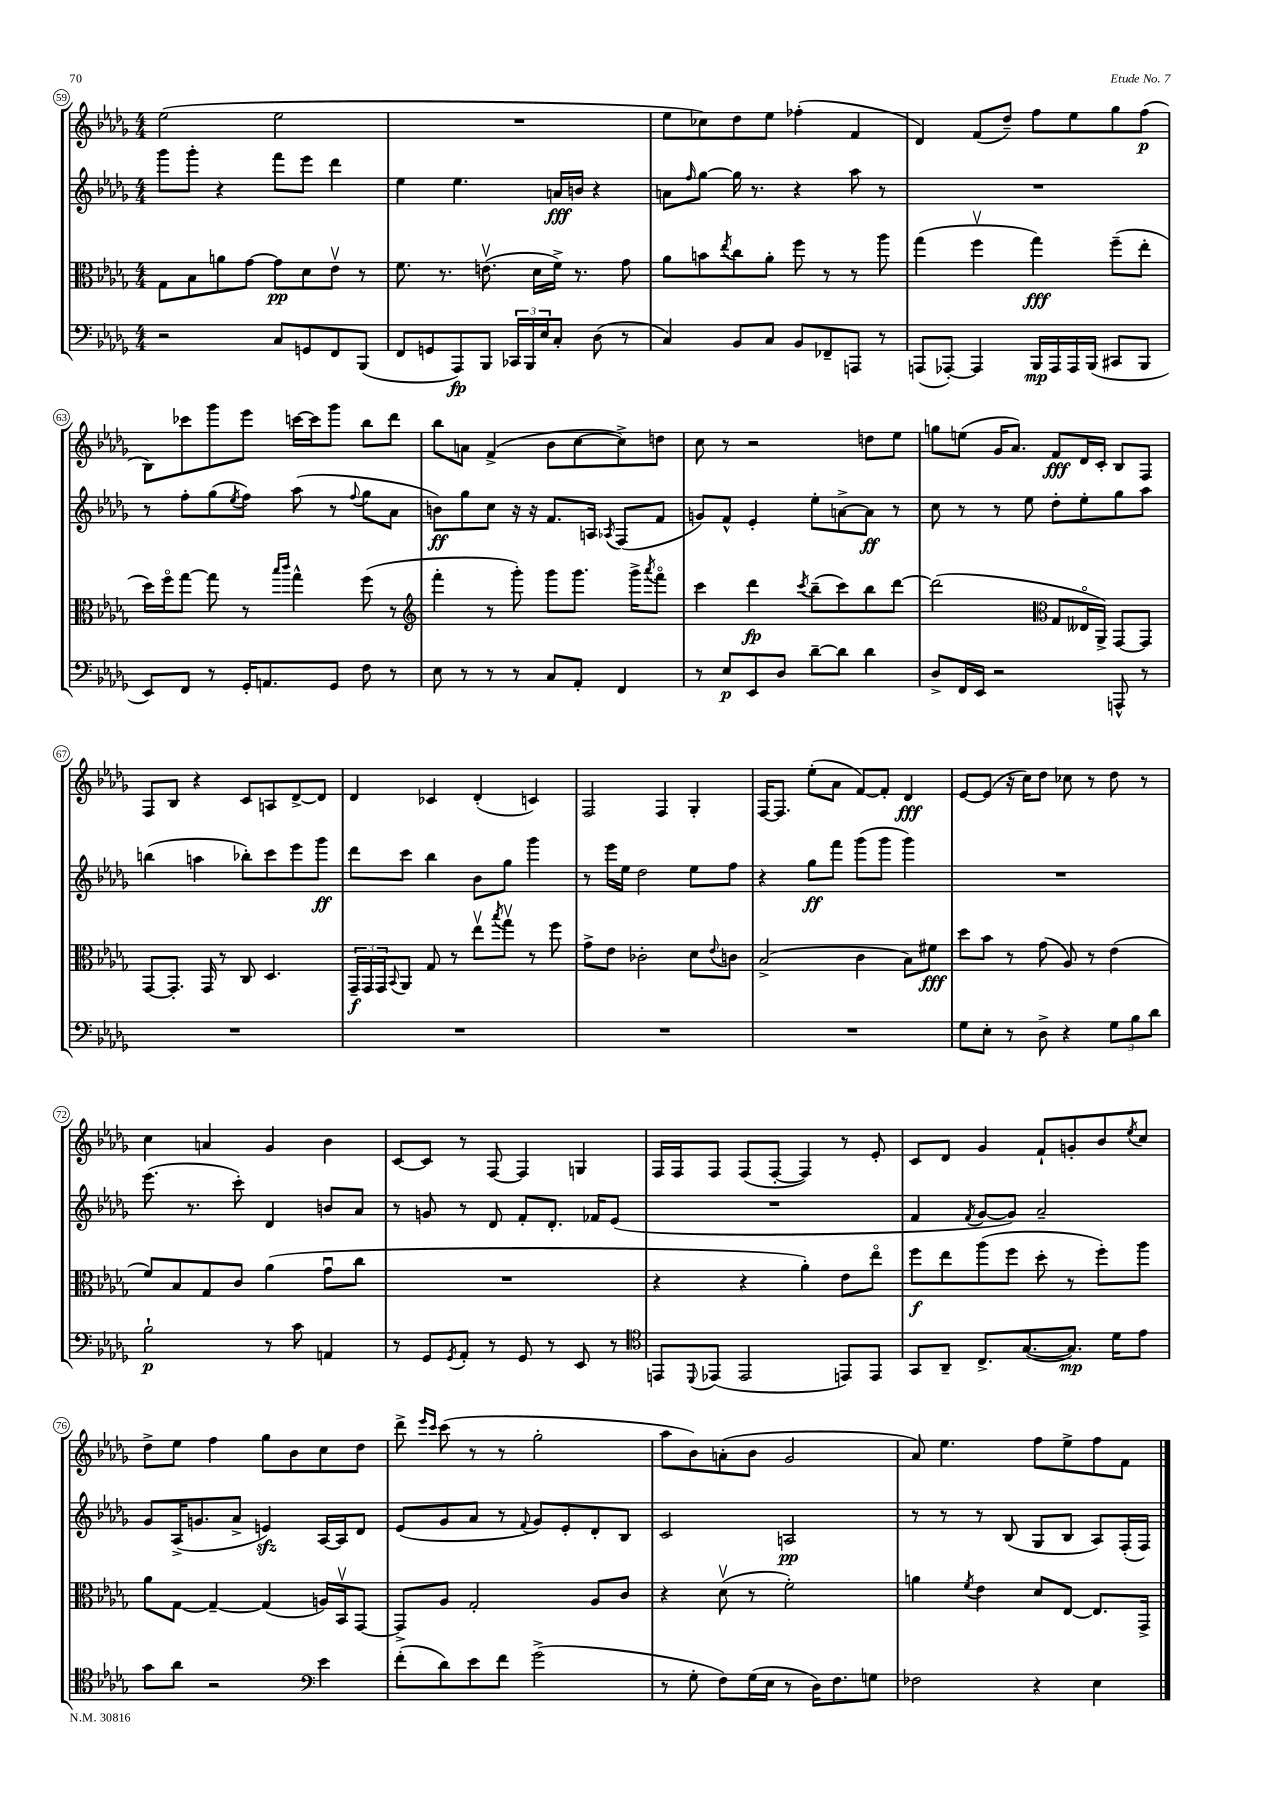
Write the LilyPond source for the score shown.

<<
\new StaffGroup <<
\new Staff = "s0" {
    \clef treble \key des \major \numericTimeSignature \time 4/4
    ees''2( ees''2 |
    R1 |
    ees''8 ces''8) des''8 ees''8 fes''4-.( f'4 |
    des'4) f'8( des''8--) f''8 ees''8 ges''8 f''8\p( |
    bes8) ces'''8 ges'''8 ees'''8 c'''16~ c'''16 ges'''8 bes''8 des'''8 |
    bes''8 a'8 f'4->( bes'8 c''8~ c''8->) d''8 |
    c''8 r8 r2 d''8 ees''8 |
    g''8 e''8( ges'16 aes'8.) f'8\fff des'16 c'16-. bes8 f8 |
    f8 bes8 r4 c'8 a8 des'8~-> des'8 |
    des'4 ces'4 des'4-.( c'4) |
    f2 f4 ges4-. |
    f16~ f8. ees''8-.( aes'8 f'8~) f'8-. des'4\fff |
    ees'8~ ees'8( r16 c''16) des''8 ces''8 r8 des''8 r8 |
    c''4 a'4 ges'4 bes'4 |
    c'8~ c'8 r8 f8~ f4 g4 |
    f16 f16 f8 f8( f8~-. f4) r8 ees'8-. |
    c'8 des'8 ges'4 f'8-! g'8-. bes'8 \acciaccatura { ees''8 } c''8 |
    des''8-> ees''8 f''4 ges''8 bes'8 c''8 des''8 |
    des'''8-> \grace { ees'''16 c'''16 } c'''8( r8 r8 ges''2-. |
    aes''8 bes'8) a'8-.( bes'8 ges'2 |
    aes'8) ees''4. f''8 ees''8-> f''8 f'8 \bar "|." |
}
\new Staff = "s1" {
    \clef treble \key des \major \numericTimeSignature \time 4/4
    ges'''8 ges'''8-. r4 f'''8 ees'''8 des'''4 |
    ees''4 ees''4. a'16\fff b'16 r4 |
    a'8 \grace { f''16 } ges''8~ ges''16 r8. r4 aes''8 r8 |
    R1 |
    r8 f''8-. ges''8( \acciaccatura { ees''8 } f''8) aes''8( r8 \appoggiatura { f''8 } ges''8 aes'8 |
    b'8\ff) ges''8 c''8 r16 r16 f'8. a16 \acciaccatura { aes8 } f8( f'8 |
    g'8) f'8-^ ees'4-. ees''8-. a'8~-> a'8\ff r8 |
    c''8 r8 r8 ees''8 des''8-. ees''8-. ges''8 aes''8 |
    b''4( a''4 bes''8-.) c'''8 ees'''8 ges'''8\ff |
    des'''8 c'''8 bes''4 bes'8 ges''8 ges'''4 |
    r8 ees'''16 ees''16 des''2 ees''8 f''8 |
    r4 ges''8\ff f'''8 ges'''8( ges'''8 ges'''4) |
    R1 |
    ees'''8.( r8. c'''8-.) des'4 b'8 aes'8 |
    r8 g'8 r8 des'8 f'8-. des'8.-. fes'16 ees'8( |
    R1 |
    f'4 \acciaccatura { f'8 } ges'8~ ges'8) aes'2-- |
    ges'8 aes16->( g'8. aes'8-> e'4\sfz) aes16~ aes16 des'8 |
    ees'8( ges'8 aes'8 r8 \appoggiatura { f'8 } ges'8) ees'8-. des'8-. bes8 |
    c'2 a2\pp |
    r8 r8 r8 bes8( ges8 bes8 aes8) f16-.( f16) \bar "|." |
}
\new Staff = "s2" {
    \clef alto \key des \major \numericTimeSignature \time 4/4
    ges8 bes8 a'8 ges'8~ ges'8\pp des'8 ees'8\upbow r8 |
    f'8. r8. e'8.\upbow( des'16 f'16->) r8. ges'8 |
    aes'8 b'8 \acciaccatura { ees''8 } c''8 aes'8-. f''8 r8 r8 aes''8 |
    ges''4( f''4\upbow ges''4\fff) f''8--( ees''8-. |
    des''16) f''16\flageolet ges''8~ ges''8 r8 \grace { bes''16 c'''16 } ges''4-^ f''8( r8 |
    \clef treble f'''4-. r8 ges'''8-.) ges'''8 ges'''8. ges'''16-> \acciaccatura { aes'''8 } f'''8\flageolet |
    c'''4 des'''4\fp \acciaccatura { c'''8 } bes''8--( c'''8) bes''8 des'''8~ |
    des'''2( \clef alto ges8 eeses16\flageolet aes,16->) ges,8~ ges,8 |
    ges,8~ ges,8.-. ges,16 r8 c8 des4. |
    \tuplet 3/2 { ges,16--\f ges,16 ges,16 } \appoggiatura { bes,8 } aes,8 ges8 r8 ees''8\upbow \acciaccatura { bes''8 } ges''8\upbow r8 f''8 |
    ges'8-> ees'8 ces'2-. des'8 \appoggiatura { ees'8 } c'8 |
    bes2->( c'4 bes8) fis'8\fff |
    des''8 bes'8 r8 ges'8( aes8) r8 ees'4( |
    f'8) bes8 ges8 c'8 aes'4( ges'8\downbow c''8 |
    R1 |
    r4 r4 aes'4-.) ees'8 ees''8\flageolet |
    f''8\f ees''8 aes''8( f''8 des''8-. r8 f''8-.) aes''8 |
    aes'8 ges8~ ges4~-- ges4( a16) bes,16\upbow ges,8~ |
    ges,8-> aes8 ges2-. aes8 c'8 |
    r4 des'8\upbow( r8 f'2-.) |
    a'4 \acciaccatura { f'8 } ees'4 des'8 ees8~ ees8. ges,16-> \bar "|." |
}
\new Staff = "s3" {
    \clef bass \key des \major \numericTimeSignature \time 4/4
    r2 c8 g,8 f,8 bes,,8( |
    f,8 g,8 aes,,8\fp) bes,,8 \tuplet 3/2 { ces,16 bes,,16 ees16 } c8-. des8( r8 |
    c4) bes,8 c8 bes,8 fes,8-- a,,8 r8 |
    a,,8( aes,,8~-.) aes,,4 bes,,16\mp aes,,16 aes,,16 bes,,16( cis,8 bes,,8 |
    ees,8) f,8 r8 ges,16-. a,8. ges,8 f8 r8 |
    ees8 r8 r8 r8 c8 aes,8-. f,4 |
    r8 ees8\p ees,8 des8 des'8~-- des'8 des'4 |
    des8-> f,16 ees,16 r2 a,,8-^ r8 |
    R1 |
    R1 |
    R1 |
    R1 |
    ges8 ees8-. r8 des8-> r4 \tuplet 3/2 { ges8 bes8 des'8 } |
    bes2-!\p r8 c'8 a,4 |
    r8 ges,8 \acciaccatura { ges,8 } aes,8-. r8 ges,8 r8 ees,8 r8 |
    \clef tenor e,8 \appoggiatura { des,8 } ees,8( ees,2 e,8) e,8 |
    ges,8 aes,8-- c8.-> ges8.~( ges8.\mp) des'16 ees'8 |
    ges'8 aes'8 r2 \clef bass ees'4 |
    f'8-.( des'8) ees'8 f'8 ges'2->( |
    r8 ges8-. f8) ges16( ees16 r8 des16) f8. g8 |
    fes2 r4 ees4 \bar "|." |
}
>>
>>
\layout { \context { \Score currentBarNumber = #59 \override BarNumber.stencil = #(make-stencil-circler 0.1 0.3 ly:text-interface::print) } }
